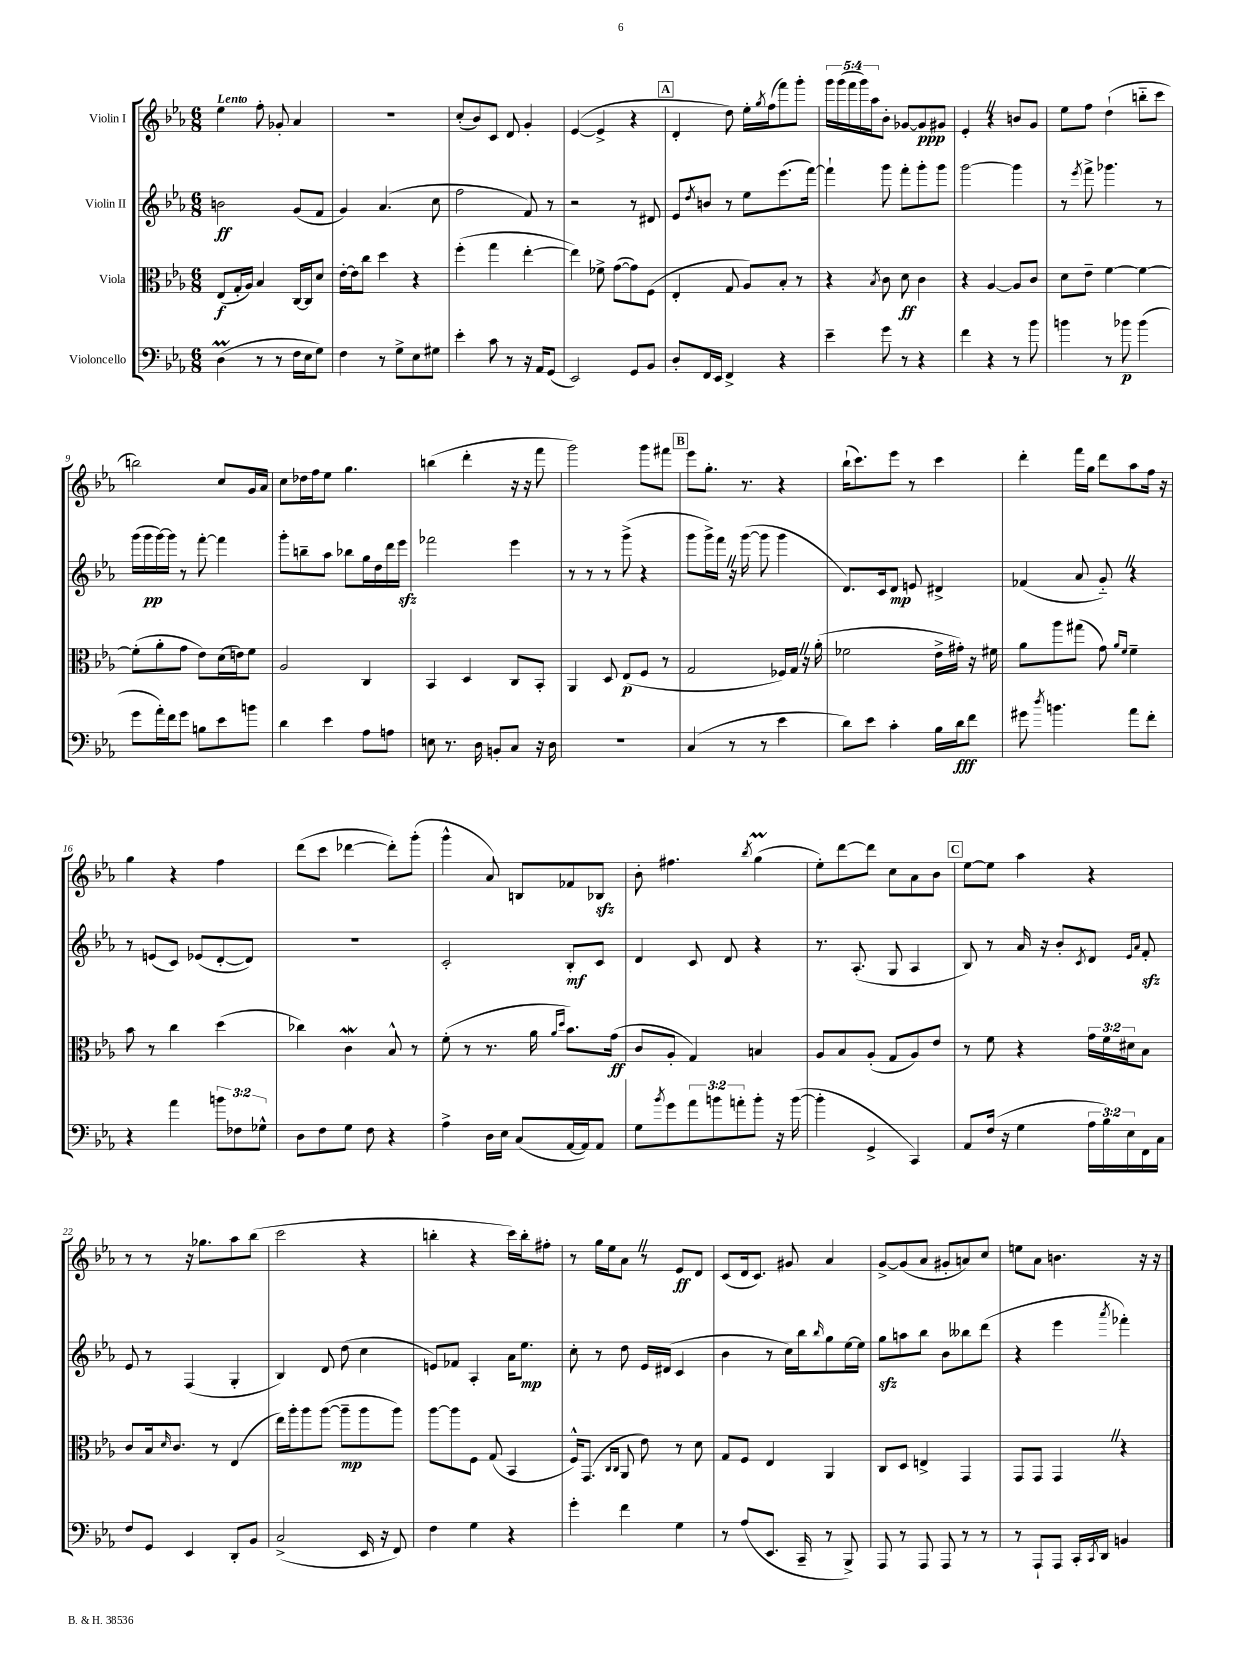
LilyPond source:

<<
\new StaffGroup <<
\new Staff = "s0" \with { instrumentName = "Violin I" } {
    \clef treble \key ees \major \numericTimeSignature \time 6/8 \override Staff.TupletNumber.text = #tuplet-number::calc-fraction-text \tempo "Lento"
    ees''4 f''8-. ges'8-. aes'4 |
    R2. |
    c''8-.( bes'8) c'8 d'8 g'4-. |
    ees'4~( ees'4-> r4 |
    \mark \markup { \box "A" } d'4-. d''8) ees''16-. \acciaccatura { g''8 } f''16( f'''8) g'''8-. |
    \tuplet 5/4 { g'''16 g'''16( f'''16 g'''16) aes''16 } bes'8-. ges'8~ ges'8\ppp gis'8 |
    ees'4-. \once \override BreathingSign.text = \markup { \musicglyph "scripts.caesura.straight" } \breathe r4 b'8 g'8 |
    ees''8 f''8 d''4-!( b''8-_ c'''8 |
    b''2) c''8 g'16 aes'16 |
    c''8 des''16 f''16 ees''8 g''4. |
    b''4( d'''4-. r16 r16 f'''8 |
    g'''2) g'''8 fis'''8 |
    \mark \markup { \box "B" } ees'''8 g''8.-. r8. r4 |
    bes''16-!( c'''8.) ees'''8 r8 c'''4 |
    d'''4-. f'''16 g''16 d'''8 aes''8 f''16 r16 |
    g''4 r4 f''4 |
    d'''8( c'''8 des'''4~ des'''8-.) g'''8-.( |
    g'''4-^ aes'8) b8 fes'8 bes8\sfz |
    bes'8-. fis''4. \acciaccatura { bes''8 } g''4\prall( |
    ees''8-.) d'''8~ d'''8 c''8 aes'8 bes'8 |
    \mark \markup { \box "C" } ees''8~ ees''8 aes''4 r4 |
    r8 r8 r16 ges''8. aes''8 bes''8( |
    c'''2 r4 |
    b''4-. r4 c'''16) b''16-. fis''8-. |
    r8 g''16 ees''16 aes'8 \once \override BreathingSign.text = \markup { \musicglyph "scripts.caesura.straight" } \breathe r8 ees'8\ff d'8 |
    c'8( d'16 c'8.) gis'8 aes'4 |
    g'8~-> g'8( aes'8 gis'8-. a'8) c''8 |
    e''8 aes'8 b'4. r16 r16 \bar "|." |
}
\new Staff = "s1" \with { instrumentName = "Violin II" } {
    \clef treble \key ees \major \numericTimeSignature \time 6/8
    b'2\ff g'8( f'8 |
    g'4) aes'4.( c''8 |
    f''2 f'8) r8 |
    r2 r8 dis'8 |
    \mark \markup { \box "A" } ees'8 \acciaccatura { d''8 } b'8 r8 ees''8 ees'''8.( f'''16~) |
    f'''4-! g'''8 f'''8-. g'''8-. g'''8 |
    g'''2~ g'''4 |
    r8 \acciaccatura { ees'''8 } f'''8-> ges'''4. r8 |
    g'''16( g'''16\pp g'''16~) g'''16 r8 f'''8~-. f'''4 |
    g'''8-. b''8-- aes''8 bes''8 g''16 d''16 d'''16 ees'''16\sfz |
    fes'''2 ees'''4 |
    r8 r8 r8 g'''8->( r4 |
    \mark \markup { \box "B" } g'''8 g'''16->) f'''16 \once \override BreathingSign.text = \markup { \musicglyph "scripts.caesura.straight" } \breathe r16 g'''16~( g'''8 g'''4 |
    d'8.) c'16 d'8\mp e'8 dis'4-> |
    fes'4( aes'8 g'8-_) \once \override BreathingSign.text = \markup { \musicglyph "scripts.caesura.straight" } \breathe r4 |
    r8 e'8( c'8) ees'8( d'8~-. d'8) |
    R2. |
    c'2-. bes8-.\mf c'8 |
    d'4 c'8 d'8 r4 |
    r8. aes8.-.( g8 aes4 |
    \mark \markup { \box "C" } bes8) r8 aes'16 r16 bes'8-. \acciaccatura { c'8 } d'8 \grace { ees'16 aes'16 } f'8-.\sfz |
    ees'8 r8 f4( g4-. |
    bes4) d'8 d''8( c''4 |
    e'8) fes'8 aes4-. aes'16 ees''8.\mp |
    c''8-. r8 d''8 ees'16 dis'16( c'4 |
    bes'4 r8 c''16) bes''16 \grace { bes''16 } g''8 ees''16~ ees''16 |
    g''8\sfz a''8 bes''8 bes'8 beses''8 d'''8( |
    r4 ees'''4 \acciaccatura { aes'''8 } fes'''4-.) \bar "|." |
}
\new Staff = "s2" \with { instrumentName = "Viola" } {
    \clef alto \key ees \major \numericTimeSignature \time 6/8 \override Staff.TupletNumber.text = #tuplet-number::calc-fraction-text
    ees8\f( g16-. aes16) bes4 c16~ c16 d'8 |
    ees'16~-. ees'16 c''8 d''4 r4 |
    f''4-.( g''4 ees''4~-. |
    ees''4) fes'8-> g'8~( g'8) f8( |
    \mark \markup { \box "A" } ees4-. g8 aes8) bes8-. r8 |
    r4 \acciaccatura { bes8 } c'8 d'8\ff c'4 |
    r4 aes4~ aes8 c'8 |
    d'8 ees'8-- f'4~ f'4~ |
    f'8-.( aes'8-. g'8 ees'8) d'16( e'16) f'8 |
    aes2 c4 |
    bes,4 d4 c8 bes,8-. |
    aes,4 d8 ees8\p( f8 r8 |
    \mark \markup { \box "B" } g2 fes16) g16 \once \override BreathingSign.text = \markup { \musicglyph "scripts.caesura.straight" } \breathe r16 aes'16-.( |
    fes'2 ees'16-> gis'16-.) r16 fis'16 |
    aes'8 aes''8 gis''8( g'8) \grace { aes'16 f'16 } f'4-- |
    bes'8 r8 c''4 d''4( |
    ces''4) c'4\mordent bes8-^ r8 |
    f'8-.( r8 r8. aes'16 \grace { aes'16 d''16 } bes'8.) g'16\ff( |
    c'8 aes8-. g4) b4 |
    aes8 bes8 aes8-.( g8 aes8) ees'8 |
    \mark \markup { \box "C" } r8 f'8 r4 \tuplet 3/2 { g'16 f'16 dis'16 } bes8 |
    c'8 bes16 \grace { d'16 } c'8. r8 ees4( |
    ees''16) aes''16-. aes''8 aes''8~( aes''8--\mp aes''8 aes''8) |
    aes''8~ aes''8 f8 g8( bes,4 |
    f16-^) g,8.( \grace { c16 c16 } aes,8 ees'8) r8 d'8 |
    g8 f8 ees4 aes,4 |
    c8 d8 e4-> g,4 |
    g,8 g,8 g,4 \once \override BreathingSign.text = \markup { \musicglyph "scripts.caesura.straight" } \breathe r4 \bar "|." |
}
\new Staff = "s3" \with { instrumentName = "Violoncello" } {
    \clef bass \key ees \major \numericTimeSignature \time 6/8 \override Staff.TupletNumber.text = #tuplet-number::calc-fraction-text
    d4\prall( r8 r8 f16 ees16 g8) |
    f4 r8 g8-> ees8 gis8 |
    ees'4-. c'8 r8 r16 aes,16 g,8( |
    ees,2) g,8 bes,8 |
    \mark \markup { \box "A" } d8-. f,16 ees,16 f,4-> r4 |
    ees'4-- g'8 r8 r4 |
    f'4 r4 r8 bes'8 |
    b'4 r8 bes'8\p bes'4( |
    g'8 aes'16-.) f'16 g'8 b8 ees'8 b'8 |
    d'4 ees'4 aes8 a8 |
    e8 r8. d16 b,8-. c8 r16 d16 |
    R2. |
    \mark \markup { \box "B" } c4( r8 r8 ees'4 |
    d'8) ees'8 c'4-. bes16 d'16\fff f'8 |
    gis'8 \acciaccatura { d''8 } b'4. aes'8 f'8-. |
    r4 aes'4 \tuplet 3/2 { b'8 fes8 ges8-^ } |
    d8 f8 g8 f8 r4 |
    aes4-> d16 ees16 c8( aes,16~ aes,16) aes,8 |
    g8 \acciaccatura { bes'8 } g'8 \tuplet 3/2 { aes'8 b'8 a'8-. } b'8-. r16 b'16~( |
    b'4-. g,4-> c,4) |
    \mark \markup { \box "C" } aes,8 f16( r16 g4 \tuplet 3/2 { aes16 bes16) ees16 } f,16 c16 |
    f8 g,8 ees,4 d,8-. bes,8 |
    c2->( ees,16 r16 f,8) |
    f4 g4 r4 |
    g'4-. f'4 g4 |
    r8 aes8( ees,8. c,16-- r8 bes,,8->) |
    aes,,8 r8 aes,,8 aes,,8 r8 r8 |
    r8 aes,,8-! aes,,8 c,16-. \acciaccatura { c,8 } d,16 b,4 \bar "|." |
}
>>
>>
